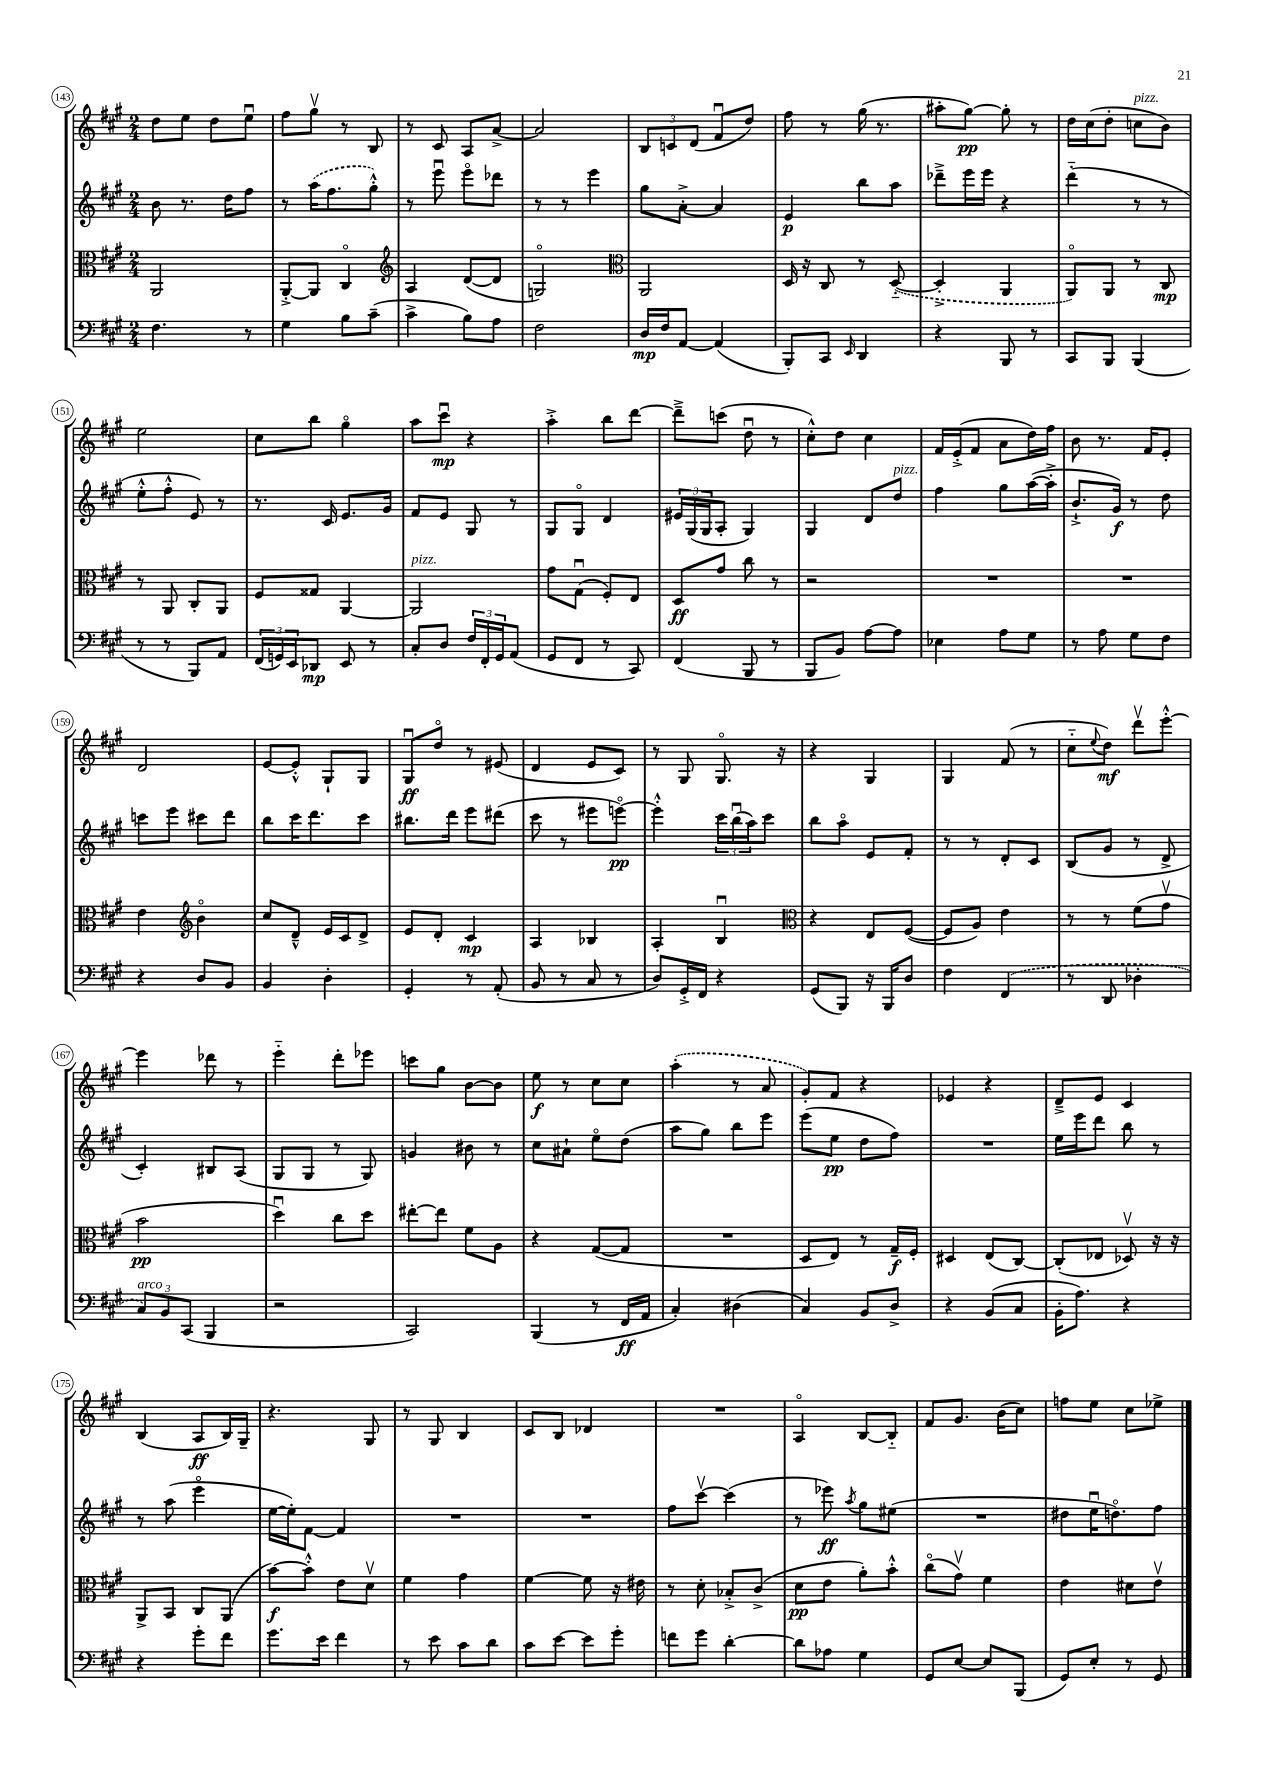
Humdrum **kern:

**kern	**dynam	**kern	**dynam	**kern	**dynam	**kern	**dynam
*part4	*part4	*part3	*part3	*part2	*part2	*part1	*part1
*staff4	*staff4	*staff3	*staff3	*staff2	*staff2	*staff1	*staff1
*clefF4	*	*clefC3	*	*clefG2	*	*clefG2	*
*k[f#c#g#]	*	*k[f#c#g#]	*	*k[f#c#g#]	*	*k[f#c#g#]	*
*M2/4	*	*M2/4	*	*M2/4	*	*M2/4	*
=143	=143	=143	=143	=143	=143	=143	=143
4.F#\	.	2AA/	.	8b\	.	8dd\L	.
.	.	.	.	8.r	.	8ee\J	.
.	.	.	.	.	.	8dd\L	.
.	.	.	.	16dd\KL	.	.	.
8r	.	.	.	8ff#\J	.	8eeu\J	.
=144	=144	=144	=144	=144	=144	=144	=144
4G#\	.	[8AA'^/L	.	8r	.	8ff#\L	.
.	.	8AA/J]	.	(16aa\KL	.	8gg#v\J	.
.	.	.	.	8.ff#\	.	.	.
8B\L	.	4C#/	.	.	.	8r	.
(8c#~\J	.	.	.	8gg#'^^\J)	.	8B/	.
=145	=145	=145	=145	=145	=145	=145	=145
*	*	*clefG2	*	*	*	*	*
4c#^\	.	4A/	.	8r	.	8r	.
.	.	.	.	8eeeu\	.	8c#/	.
8B\L)	.	([8d/L	.	8eee\L	.	8A/L	.
8A\J	.	8d/J]	.	8ddd-X\J	.	[8a^/J	.
=146	=146	=146	=146	=146	=146	=146	=146
2F#\	.	2Gn/)	.	8r	.	2a/]	.
.	.	.	.	8r	.	.	.
.	.	.	.	4eee\	.	.	.
=147	=147	=147	=147	=147	=147	=147	=147
*	*	*clefC3	*	*	*	*	*
16D/LL	mp	2AA/	.	8gg#\L	.	12B/L	.
16F#/J	.	.	.	.	.	.	.
.	.	.	.	.	.	12cn/	.
[8AA/J	.	.	.	[8a'^\J	.	.	.
.	.	.	.	.	.	(12d/J	.
(4AA/]	.	.	.	4a/]	.	8f#u/L	.
.	.	.	.	.	.	8dd/J)	.
=148	=148	=148	=148	=148	=148	=148	=148
8BBB'/L)	.	16D/	.	4e/	p	8ff#\	.
.	.	16r	.	.	.	.	.
8CC#/J	.	8C#/	.	.	.	8r	.
16qqEE/	.	.	.	.	.	.	.
4DD/	.	8r	.	8bb\L	.	(16gg#\	.
.	.	.	.	.	.	8.r	.
.	.	([8D/	.	8aa\J	.	.	.
=149	=149	=149	=149	=149	=149	=149	=149
4r	.	4D'^/]	.	8ddd-X~^\L	.	8aa#X'\L	.
.	.	.	.	16eee\L	.	[8gg#\J)	pp
.	.	.	.	16eee\JJ	.	.	.
8BBB/	.	4AA/	.	4r	.	8gg#'\]	.
8r	.	.	.	.	.	8r	.
=150	=150	=150	=150	=150	=150	=150	=150
8CC#/L	.	8AA/L)	.	(4ddd\	.	16dd\LL	.
.	.	.	.	.	.	(16cc#\J	.
8BBB/J	.	8AA/J	.	.	.	8dd'\J	.
!	!	!	!	!	!	!LO:TX:a:i:t=pizz.	!
(4BBB/	.	8r	.	8r	.	8ccn\L	.
.	.	8C#/	mp	8r	.	8b\J)	.
!!LO:LB:g=z
=151	=151	=151	=151	=151	=151	=151	=151
8r	.	8r	.	8ee'^^\L	.	2ee\	.
8r	.	8AA/	.	8ff#'^^\J	.	.	.
8BBB/L)	.	8C#'/L	.	8e/)	.	.	.
8AA/J	.	8AA/J	.	8r	.	.	.
=152	=152	=152	=152	=152	=152	=152	=152
(24FF#/LL	.	8F#/L	.	8.r	.	8cc#\L	.
24GGn/)	.	.	.	.	.	.	.
24EE/J	.	.	.	.	.	.	.
8DD-X/J	mp	8G##X/J	.	.	.	8bb\J	.
.	.	.	.	16c#/	.	.	.
8EE/	.	[4AA/	.	8.e/L	.	4gg#\	.
8r	.	.	.	.	.	.	.
.	.	.	.	16g#/Jk	.	.	.
=153	=153	=153	=153	=153	=153	=153	=153
!	!	!LO:TX:a:i:t=pizz.	!	!	!	!	!
8C#'/L	.	2AA/]	.	8f#/L	.	8aa\L	.
8D/J	.	.	.	8e/J	.	8ccc#u\J	mp
24F#/LL	.	.	.	8G#/	.	4r	.
24FF#'/	.	.	.	.	.	.	.
24GG#/J	.	.	.	.	.	.	.
(8AA/J	.	.	.	8r	.	.	.
=154	=154	=154	=154	=154	=154	=154	=154
8GG#/L	.	8g#\L	.	8G#/L	.	4aa'^\	.
8FF#/J	.	(8G#u\J	.	8G#/J	.	.	.
8r	.	8F#'/L)	.	4d/	.	8bb\L	.
8CC#/)	.	8E/J	.	.	.	[8ddd\J	.
=155	=155	=155	=155	=155	=155	=155	=155
(4FF#/	.	8D/L	ff	24e#X/LL	.	8ddd~^\L]	.
.	.	.	.	(24G#/	.	.	.
.	.	.	.	24G#/J	.	.	.
.	.	8g#/J	.	8A'/J	.	(8cccn\J	.
8BBB/	.	8cc#\	.	4G#/)	.	8ddu\	.
8r	.	8r	.	.	.	8r	.
=156	=156	=156	=156	=156	=156	=156	=156
8BBB/L	.	2r	.	4G#/	.	8cc#'^^\L)	.
8BB/J)	.	.	.	.	.	8dd\J	.
[8A\L	.	.	.	8d/L	.	4cc#\	.
!	!	!	!	!LO:TX:a:i:t=pizz.	!	!	!
8A\J]	.	.	.	8dd/J	.	.	.
=157	=157	=157	=157	=157	=157	=157	=157
4E-X\	.	2r	.	4ff#\	.	16f#/LL	.
.	.	.	.	.	.	(16e'^/J	.
.	.	.	.	.	.	8f#/J	.
8A\L	.	.	.	8gg#\L	.	8a\L	.
8G#\J	.	.	.	([16aa\L	.	16dd\L)	.
.	.	.	.	16aa'^\JJ]	.	16ff#\JJ	.
=158	=158	=158	=158	=158	=158	=158	=158
8r	.	2r	.	8.b`^/L	.	8b\	.
8A\	.	.	.	.	.	8.r	.
.	.	.	.	16g#/Jk)	f	.	.
8G#\L	.	.	.	8r	.	.	.
.	.	.	.	.	.	16f#/KL	.
8F#\J	.	.	.	8dd\	.	8e'/J	.
!!LO:LB:g=z
=159	=159	=159	=159	=159	=159	=159	=159
4r	.	4e\	.	8cccn\L	.	2d/	.
.	.	.	.	8eee\J	.	.	.
*	*	*clefG2	*	*	*	*	*
8D/L	.	4b\	.	8ccc#X\L	.	.	.
8BB/J	.	.	.	8ddd\J	.	.	.
=160	=160	=160	=160	=160	=160	=160	=160
4BB/	.	8cc#/L	.	8bb\L	.	[8e/L	.
.	.	8d~^^/J	.	16ccc#\K	.	8e'^^/J]	.
.	.	.	.	8.ddd\	.	.	.
4D'\	.	16e/LL	.	.	.	8G#`/L	.
.	.	16c#/J	.	.	.	.	.
.	.	8d^/J	.	8ccc#\J	.	8G#/J	.
=161	=161	=161	=161	=161	=161	=161	=161
4GG#'/	.	8e/L	.	8.bb#X\L	.	8G#u/L	ff
.	.	8d'/J	.	.	.	8dd/J	.
.	.	.	.	16ddd\Jk	.	.	.
8r	.	4c#/	mp	8eee\L	.	8r	.
(8AA'/	.	.	.	(8ddd#X\J	.	(8e#X/	.
=162	=162	=162	=162	=162	=162	=162	=162
8BB/	.	4A/	.	8ccc#\	.	4d/	.
8r	.	.	.	8r	.	.	.
8C#/	.	4B-X/	.	8eee#X\L	.	8e/L	.
8r	.	.	.	[8eeen\J)	pp	8c#/J)	.
=163	=163	=163	=163	=163	=163	=163	=163
8D/L)	.	4A'/	.	4eee'^^\]	.	8r	.
16GG#'^/L	.	.	.	.	.	8G#/	.
16FF#/JJ	.	.	.	.	.	.	.
4r	.	4Bu/	.	24ccc#\LL	.	8.G#/	.
.	.	.	.	(24bbu\	.	.	.
.	.	.	.	24aa\J)	.	.	.
.	.	.	.	8ccc#\J	.	.	.
.	.	.	.	.	.	16r	.
=164	=164	=164	=164	=164	=164	=164	=164
*	*	*clefC3	*	*	*	*	*
(8GG#/L	.	4r	.	8bb\L	.	4r	.
8BBB/J)	.	.	.	8aa\J	.	.	.
16r	.	8E/L	.	8e/L	.	4G#/	.
16BBB/KL	.	.	.	.	.	.	.
8D/J	.	([8F#/J	.	8f#'/J	.	.	.
=165	=165	=165	=165	=165	=165	=165	=165
4F#\	.	8F#/L]	.	8r	.	4G#/	.
.	.	8A/J)	.	8r	.	.	.
(4FF#/	.	4e\	.	8d'/L	.	(8f#/	.
.	.	.	.	8c#/J	.	8r	.
=166	=166	=166	=166	=166	=166	=166	=166
8r	.	8r	.	(8B/L	.	8cc#\L	.
.	.	.	.	.	.	8qqee/	.
8DD/	.	8r	.	8g#/J	.	8dd\J)	mf
4D-X'\	.	(8f#\L	.	8r	.	8dddv\L	.
.	.	8g#v\J	.	8d^/	.	[8eee'^^\J	.
!!LO:LB:g=z
=167	=167	=167	=167	=167	=167	=167	=167
!LO:TX:a:i:t=arco	!	!	!	!	!	!	!
12C#/L)	.	2b\	pp	4c#'/)	.	4eee\]	.
12BB/	.	.	.	.	.	.	.
(12CC#/J	.	.	.	.	.	.	.
4BBB/	.	.	.	8B#X/L	.	8ddd-X\	.
.	.	.	.	(8A/J	.	8r	.
=168	=168	=168	=168	=168	=168	=168	=168
2r	.	4ddu\)	.	8G#/L	.	4eee\	.
.	.	.	.	8G#/J	.	.	.
.	.	8cc#\L	.	8r	.	8ddd'\L	.
.	.	8dd\J	.	8G#/)	.	8eee-X\J	.
=169	=169	=169	=169	=169	=169	=169	=169
2CC#/)	.	[8ee#X'\L	.	4gn/	.	8cccn\L	.
.	.	8ee#\J]	.	.	.	8gg#\J	.
.	.	8f#\L	.	8b#X\	.	[8b\L	.
.	.	8A\J	.	8r	.	8b\J]	.
=170	=170	=170	=170	=170	=170	=170	=170
(4BBB/	.	4r	.	8cc#\L	.	8ee\	f
.	.	.	.	8a#X`\J	.	8r	.
8r	.	([8G#/L	.	8ee\L	.	8cc#\L	.
16FF#/LL	ff	8G#/J]	.	(8dd\J	.	8cc#\J	.
16AA/JJ	.	.	.	.	.	.	.
=171	=171	=171	=171	=171	=171	=171	=171
4C#'/)	.	2r	.	8aa\L	.	(4aa'\	.
.	.	.	.	8gg#\J)	.	.	.
(4D#X\	.	.	.	8bb\L	.	8r	.
.	.	.	.	8eee\J	.	8a/	.
=172	=172	=172	=172	=172	=172	=172	=172
4C#/)	.	8D/L	.	(8eee\L	.	8g#'/L)	.
.	.	8E/J)	.	8ee\J	pp	8f#/J	.
8BB/L	.	8r	.	8dd\L	.	4r	.
8D^/J	.	16G#~/LL	f	8ff#\J)	.	.	.
.	.	16F#'/JJ	.	.	.	.	.
=173	=173	=173	=173	=173	=173	=173	=173
4r	.	4D#X/	.	2r	.	4e-X/	.
(8BB/L	.	(8E/L	.	.	.	4r	.
8C#/J	.	[8C#/J)	.	.	.	.	.
=174	=174	=174	=174	=174	=174	=174	=174
16BB'\KL	.	(8C#'/L]	.	16ee\LL	.	8d~^/L	.
8.A\J)	.	.	.	16eee\J	.	.	.
.	.	8E-X/J	.	8ddd\J	.	8e/J	.
4r	.	8D-Xv/)	.	8bb\	.	4c#/	.
.	.	16r	.	8r	.	.	.
.	.	16r	.	.	.	.	.
!!LO:LB:g=z
=175	=175	=175	=175	=175	=175	=175	=175
4r	.	8AA^/L	.	8r	.	(4B/	.
.	.	8BB/J	.	(8aa\	.	.	.
8g#'\L	.	8C#/L	.	4eee\	.	8A/L	ff
8f#\J	.	(8AA/J	.	.	.	16B/L)	.
.	.	.	.	.	.	16G#~/JJ	.
=176	=176	=176	=176	=176	=176	=176	=176
8.g#\L	.	[8b\L)	f	[16ee\LL	.	4.r	.
.	.	.	.	16ee'\J])	.	.	.
.	.	8b'^^\J]	.	[8f#\J	.	.	.
16e\Jk	.	.	.	.	.	.	.
4f#\	.	8e\L	.	4f#/]	.	.	.
.	.	8dv\J	.	.	.	8G#/	.
=177	=177	=177	=177	=177	=177	=177	=177
8r	.	4f#\	.	2r	.	8r	.
8e\	.	.	.	.	.	8G#/	.
8c#\L	.	4g#\	.	.	.	4B/	.
8d\J	.	.	.	.	.	.	.
=178	=178	=178	=178	=178	=178	=178	=178
8c#\L	.	[4f#\	.	2r	.	8c#/L	.
[8e\J	.	.	.	.	.	8B/J	.
8e\L]	.	8f#\]	.	.	.	4d-X/	.
8g#'\J	.	16r	.	.	.	.	.
.	.	16e#X\	.	.	.	.	.
=179	=179	=179	=179	=179	=179	=179	=179
8fn\L	.	8r	.	8ff#\L	.	2r	.
8g#\J	.	8d'\	.	[8ccc#v\J	.	.	.
[4d'\	.	8B-X'^/L	.	(4ccc#\]	.	.	.
.	.	(8c#^/J	.	.	.	.	.
=180	=180	=180	=180	=180	=180	=180	=180
8d\L]	.	8d\L	pp	8r	.	4A/	.
8A-X\J	.	8e\J	.	8eee-X\)	ff	.	.
.	.	.	.	8qaa/	.	.	.
4G#\	.	8a'\L)	.	8gg#\L	.	[8B/L	.
.	.	8b'^^\J	.	(8ee#X\J	.	8B/J]	.
=181	=181	=181	=181	=181	=181	=181	=181
8GG#/L	.	(8cc#\L	.	2r	.	8f#/L	.
[8E/J	.	8g#v\J)	.	.	.	8.g#/J	.
8E/L]	.	4f#\	.	.	.	.	.
.	.	.	.	.	.	(16b\KL	.
(8BBB/J	.	.	.	.	.	8cc#\J)	.
=182	=182	=182	=182	=182	=182	=182	=182
8GG#/L)	.	4e\	.	8dd#X\L	.	8ffn\L	.
8E'/J	.	.	.	16eeu\K	.	8ee\J	.
.	.	.	.	8.ddn\)	.	.	.
8r	.	8d#X\L	.	.	.	8cc#\L	.
8GG#/	.	8ev\J	.	8ff#\J	.	8ee-X^\J	.
==	==	==	==	==	==	==	==
*-	*-	*-	*-	*-	*-	*-	*-
